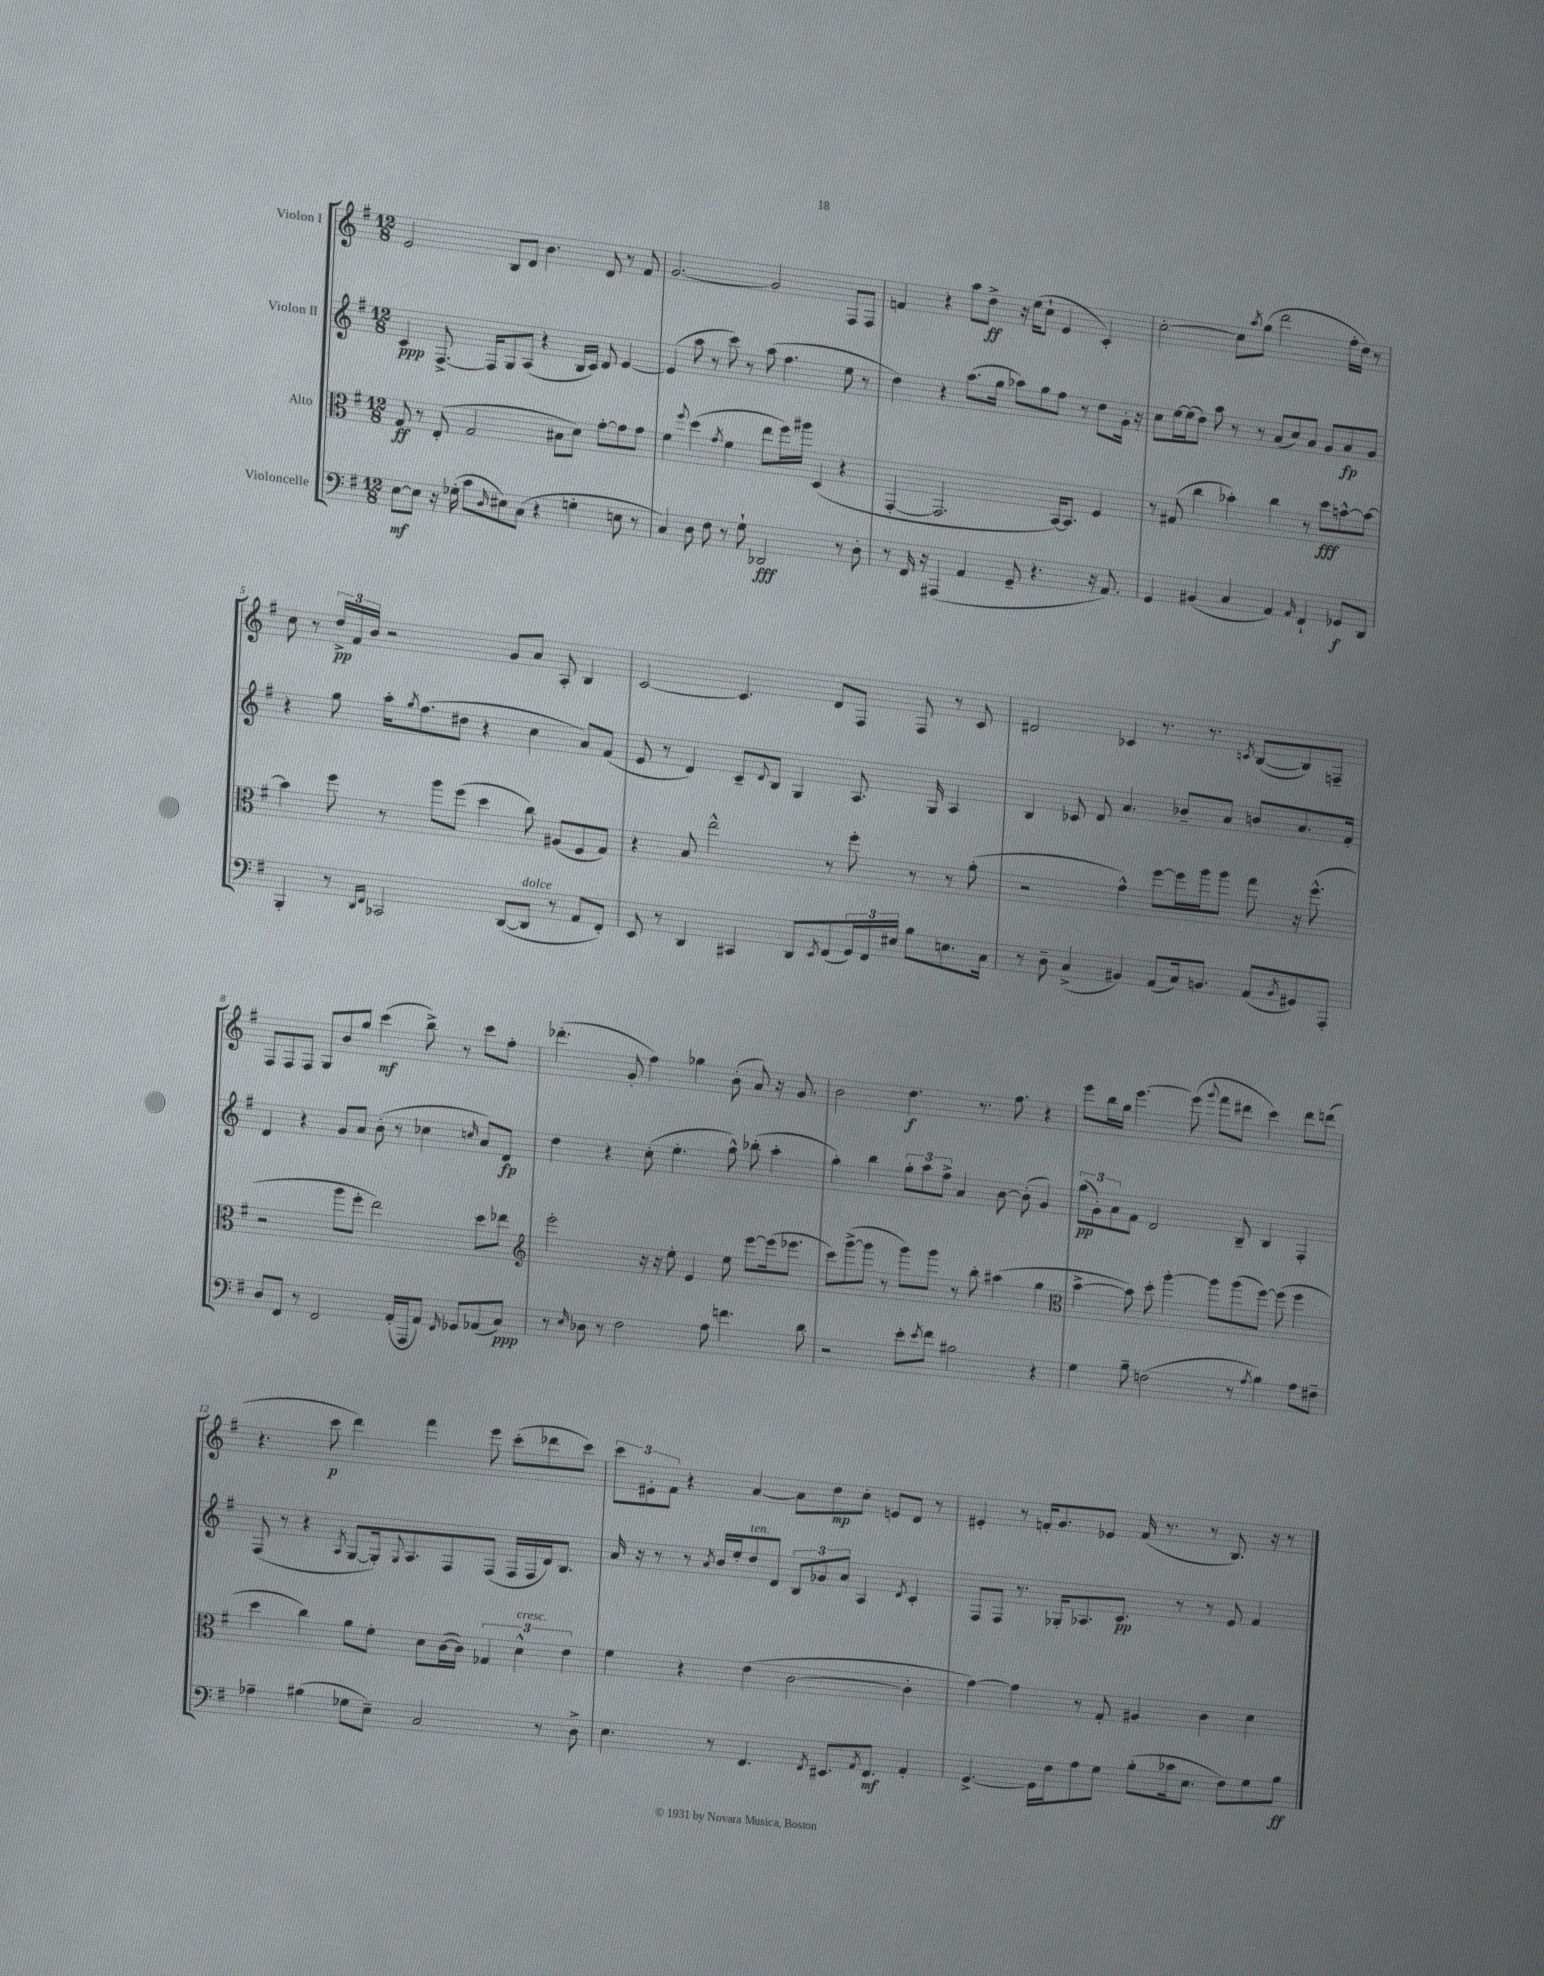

**kern	**dynam	**kern	**dynam	**kern	**dynam	**kern	**dynam
*part4	*part4	*part3	*part3	*part2	*part2	*part1	*part1
*staff4	*staff4	*staff3	*staff3	*staff2	*staff2	*staff1	*staff1
*I"Violoncelle	*	*I"Alto	*	*I"Violon II	*	*I"Violon I	*
*clefF4	*	*clefC3	*	*clefG2	*	*clefG2	*
*k[f#]	*	*k[f#]	*	*k[f#]	*	*k[f#]	*
*M12/8	*	*M12/8	*	*M12/8	*	*M12/8	*
=1	=1	=1	=1	=1	=1	=1	=1
[8E\L	mf	8G/	ff	4c/	ppp	2e/	.
8E\J]	.	8r	.	.	.	.	.
16r	.	(8E'/	.	[8.F#^/	.	.	.
(16G-X'\	.	.	.	.	.	.	.
8c\L	.	2G/	.	.	.	.	.
.	.	.	.	16F#/KL]	.	.	.
16qqD/	.	.	.	.	.	.	.
8E#X\)	.	.	.	8G/	.	8B/L	.
(8C\J	.	.	.	(8A/J	.	8d/J	.
4r	.	.	.	4r	.	4.b\	.
.	.	8B#X\L	.	.	.	.	.
4Gn'\	.	8d\J)	.	16B/LL	.	.	.
.	.	.	.	16c/JJ)	.	.	.
.	.	[8g'\L	.	8d/	.	8d/	.
8En\	.	8g\]	.	[4e/	.	8r	.
8r	.	8g\J	.	.	.	8f#/	.
=2	=2	=2	=2	=2	=2	=2	=2
4C/)	.	4f#\	.	(4e/]	.	[2.g/	.
.	.	8qqff#/	.	.	.	.	.
8D\	.	(4dd\	.	8aa\	.	.	.
8F#\	.	.	.	8r	.	.	.
.	.	8qg/	.	.	.	.	.
8r	.	4f#\	.	8ccc\)	.	.	.
8G`\	.	.	.	8r	.	.	.
2DD-X/	fff	8ee\L	.	(8aa\	.	2g/]	.
.	.	16ff#\L)	.	4.ff#\	.	.	.
.	.	16aa#X\JJ	.	.	.	.	.
.	.	(4D/	.	.	.	.	.
8r	.	4r	.	8ee\	.	8F#/L	.
8D'\	.	.	.	8r	.	8F#/J	.
=3	=3	=3	=3	=3	=3	=3	=3
8r	.	[4GG'/	.	4dd\)	.	4fn/	.
16FF#/	.	.	.	.	.	.	.
16r	.	.	.	.	.	.	.
(4AAA#X/	.	2.GG/]	.	4r	.	4r	.
4AA/	.	.	.	(8.aa\L	.	8aa\L	.
.	.	.	.	.	.	8dd^\J	ff
.	.	.	.	16gg\Jk	.	.	.
8GG~/	.	.	.	8aa-X\L)	.	16r	.
.	.	.	.	.	.	(16ee\KL	.
4.r	.	.	.	8gg\	.	8cc`\J	.
.	.	[16BB/KL)	.	8ff#\J	.	4e/	.
.	.	8.BB/J]	.	.	.	.	.
.	.	.	.	8r	.	.	.
16r	.	4F#/	.	8dd\L	.	4c'/)	.
8.AA/)	.	.	.	.	.	.	.
.	.	.	.	16g'\Jk	.	.	.
.	.	.	.	16r	.	.	.
=4	=4	=4	=4	=4	=4	=4	=4
4GG/	.	8r	.	8cc\L	.	[2cc'\	.
.	.	(8G#X/	.	[16ee\L	.	.	.
.	.	.	.	(16ee\J]	.	.	.
(4BB#X/	.	4cc\	.	8dd\J)	.	.	.
.	.	.	.	8aa\	.	.	.
4C/	.	4b-X'\)	.	8r	.	8cc\L]	.
.	.	.	.	.	.	8qaa/	.
.	.	.	.	8r	.	(8gg\J	.
4AA/)	.	4cc\	.	(8a/L	.	2ddd\	.
.	.	.	.	8cc/)	.	.	.
16qqAA/	.	.	.	.	.	.	.
4FF#`/	.	8r	.	8a/J	.	.	.
.	.	8dd\L	fff	8g/L	.	.	.
8GG-X/L	f	[8bn^^\	.	8a/	fp	16ff#'\LL	.
.	.	.	.	.	.	16dd\JJ)	.
8DD/J	.	8b\J_	.	8g/J	.	8r	.
!!LO:LB:g=z
=5	=5	=5	=5	=5	=5	=5	=5
4BBB'/	.	4b\]	.	4r	.	8cc\	.
.	.	.	.	.	.	8r	.
8r	.	8ff#\	.	8gg\	.	24dd^/LL	pp
.	.	.	.	.	.	24f#/	.
.	.	.	.	.	.	24b/JJ	.
16qqDD/LL	.	.	.	.	.	.	.
16qqFF#/JJ	.	.	.	.	.	.	.
2CC-X/	.	8r	.	16aa'\KL	.	2r	.
.	.	.	.	8qgg/	.	.	.
.	.	.	.	(8.ff#\	.	.	.
.	.	8aa\L	.	.	.	.	.
.	.	(8ff#\J	.	8dd#X\J	.	.	.
.	.	4dd\	.	4r	.	.	.
([8DD/L	.	.	.	.	.	8g/L	.
!LO:TX:a:i:t=dolce	!	!	!	!	!	!	!
8DD/J]	.	8cc\)	.	4cc\	.	8a/J	.
8r	.	(8A#X/L	.	.	.	8A'/	.
8AA/L	.	8F#/	.	8a/L)	.	4B/	.
8FF#'/J)	.	8G/J)	.	(8f#/J	.	.	.
=6	=6	=6	=6	=6	=6	=6	=6
8EE/	.	4r	.	8e/	.	[2c/	.
8r	.	.	.	8r	.	.	.
4DD/	.	8B/	.	4d/)	.	.	.
.	.	2ee^^\	.	.	.	.	.
4CC#X/	.	.	.	8c~/L	.	4.c/]	.
.	.	.	.	8qqd/	.	.	.
.	.	.	.	8B/J	.	.	.
8DD/L	.	.	.	4G/	.	.	.
8qEE/	.	.	.	.	.	.	.
(8FF#/	.	8r	.	.	.	8d/L	.
24GG/L)	.	8ff#'\	.	8.A/	.	8F#/J	.
24FF#/	.	.	.	.	.	.	.
24E#X/JJ	.	.	.	.	.	.	.
8B\L	.	8r	.	.	.	8F#/	.
.	.	.	.	16G/	.	.	.
8.En\	.	8r	.	4A/	.	8r	.
.	.	(8a'\	.	.	.	8c/	.
16C\Jk	.	.	.	.	.	.	.
=7	=7	=7	=7	=7	=7	=7	=7
8r	.	2r	.	4B/	.	2d#X/	.
8D~\	.	.	.	.	.	.	.
(4C^/	.	.	.	8c-X/	.	.	.
.	.	.	.	8d/	.	.	.
4BB#X/)	.	4g^^\)	.	4.a/	.	4c-X/	.
(8AA/L	.	[8ff#\L	.	.	.	8.r	.
16C/k)	.	16ff#\L]	.	8b-X~/L	.	.	.
8.BBn/J	.	16aa\J	.	.	.	8.r	.
.	.	8aa\J	.	8a/J	.	.	.
.	.	.	.	.	.	8qcn/	.
(8AA/L	.	8gg\	.	8bn/L	.	([8B/L	.
8qBB/	.	.	.	.	.	.	.
8GG#X/)	.	16r	.	8.a/	.	8B/])	.
.	.	(8.ff#^^\	.	.	.	.	.
8AAA'/J	.	.	.	.	.	8Fn~/J	.
.	.	.	.	16f#'/Jk	.	.	.
!!LO:LB:g=z
=8	=8	=8	=8	=8	=8	=8	=8
8D/L	.	2r	.	4d/	.	8F#/L	.
8FF#/J	.	.	.	.	.	8F#/	.
8r	.	.	.	4r	.	8F#/J	.
2FF#/	.	.	.	.	.	8G/L	.
.	.	8aa\L	.	8g/L	.	8b/	.
.	.	8ff#'\J	.	8a/J	.	8gg/J	.
.	.	2ee\)	.	(8b'\	.	(4ccc\	mf
(16AA'/LL	.	.	.	8r	.	.	.
16AAA/J	.	.	.	.	.	.	.
8AA/J)	.	.	.	4cc-X\	.	8bb^\)	.
16qqFF#/	.	.	.	.	.	.	.
8GG-X/L	.	.	.	.	.	8r	.
.	.	.	.	16qqccn/	.	.	.
(8AA-X/	.	8dd\L	.	8a/L)	.	8ccc\L	.
8C/J)	ppp	8ee-X\J	.	8d/J	fp	8ff#'\J	.
=9	=9	=9	=9	=9	=9	=9	=9
*	*	*clefG2	*	*	*	*	*
8r	.	2eee'\	.	4dd\	.	(4.ddd-X'\	.
16qqE/	.	.	.	.	.	.	.
8D-X\	.	.	.	.	.	.	.
8r	.	.	.	4r	.	.	.
2F#\	.	.	.	.	.	8g'/	.
.	.	16r	.	(8cc'\	.	4ff#\)	.
.	.	16r	.	.	.	.	.
.	.	8ee'\	.	4.ee'\	.	.	.
.	.	4e/	.	.	.	4gg-X\	.
8A\	.	.	.	.	.	.	.
4.fn\	.	8ee\	.	8gg^^\)	.	(8b'\	.
.	.	[8eee\L	.	(8bb-X'\	.	8a/)	.
.	.	(16eee\k]	.	4aa'\	.	16r	.
.	.	8.eee-X\J	.	.	.	8.g/	.
8d\	.	.	.	.	.	.	.
=10	=10	=10	=10	=10	=10	=10	=10
2r	.	8ccc\L)	.	4gg'\)	.	2b\	.
.	.	([8ggg^\	.	.	.	.	.
.	.	8ggg\J]	.	4bb\	.	.	.
.	.	8r	.	.	.	.	.
8e'\L	.	8ggg\L)	.	12gg'\L	.	4.dd\	f
.	.	.	.	12aa\	.	.	.
8qe/	.	.	.	.	.	.	.
8f#\J	.	8ggg\J	.	.	.	.	.
.	.	.	.	12ff#^\J	.	.	.
2B#X\	.	8r	.	4a/	.	.	.
.	.	8bb'\	.	.	.	8.r	.
.	.	(4aa#X\	.	[8b\	.	.	.
.	.	.	.	.	.	8.ff#\	.
.	.	.	.	(8b'\]	.	.	.
4r	.	4gg\	.	4g/)	.	4r	.
=11	=11	=11	=11	=11	=11	=11	=11
*	*	*clefC3	*	*	*	*	*
4G\	.	[4b^\	.	(12gg\L	pp	8eee\L	.
.	.	.	.	12g'\)	.	.	.
.	.	.	.	.	.	16bb\L	.
.	.	.	.	12a\	.	.	.
.	.	.	.	.	.	16gg\JJ	.
8B~\	.	8b\])	.	8f#\J	.	[4.eee\	.
(2Fn\	.	8dd'\	.	2d/	.	.	.
.	.	[4aa'\	.	.	.	.	.
.	.	.	.	.	.	(8eee\]	.
.	.	.	.	.	.	8qqggg/	.
.	.	8aa\L]	.	.	.	8fff#\L	.
8r	.	(8aa\	.	8B~/	.	8ddd#X\J	.
8qA/	.	.	.	.	.	.	.
4B\)	.	[8ff#\J)	.	4B/	.	4ccc\)	.
.	.	(8ff#\]	.	.	.	.	.
8A\L	.	4ff#\	.	4F#'/	.	8ddd#\L	.
8F#X~\J	.	.	.	.	.	(8dddn\J	.
!!LO:LB:g=z
=12	=12	=12	=12	=12	=12	=12	=12
4A-X~\	.	4dd\	.	(8F#/	.	4.r	.
.	.	.	.	8r	.	.	.
(4B#X\	.	4cc\)	.	4r	.	.	.
.	.	.	.	.	.	8ccc\	p
.	.	.	.	8qA/	.	.	.
8G-X\L	.	8a\L	.	[8G/L	.	4ddd\)	.
8E~\J)	.	8f#'\J	.	16G'/k])	.	.	.
.	.	.	.	8qqG/	.	.	.
.	.	.	.	8.A/	.	.	.
2C/	.	8d\L	.	.	.	4fff#\	.
.	.	([16c\L	.	8F#/	.	.	.
.	.	16c\JJ])	.	.	.	.	.
.	.	6G-X/	.	(8F#/J	.	8eee\	.
.	.	.	.	16F#/LL	.	(8ccc'\L	.
!	!	!LO:TX:a:i:t=cresc.	!	!	!	!	!
.	.	6d^^\	.	.	.	.	.
.	.	.	.	16F#/	.	.	.
8r	.	.	.	16d/J)	.	8ddd-X\	.
.	.	.	.	8.B/J	.	.	.
.	.	6e\	.	.	.	.	.
8D^\	.	.	.	.	.	8ccc\J)	.
=13	=13	=13	=13	=13	=13	=13	=13
4.E\	.	4f#\	.	16a/	.	12ccc\L	.
.	.	.	.	16r	.	.	.
.	.	.	.	.	.	12e#X'\	.
.	.	.	.	8r	.	.	.
.	.	.	.	.	.	12f#\J	.
.	.	4r	.	8r	.	4r	.
.	.	.	.	8qa/	.	.	.
8r	.	.	.	16b/LL	.	.	.
.	.	.	.	16ee'/J	.	.	.
!	!	!	!	!LO:TX:a:i:t=ten.	!	!	!
4.FF#/	.	(4e\	.	8dd/	.	[4a/	.
.	.	.	.	8d/J	.	.	.
.	.	[2c\	.	12B/L	.	8a\L]	.
.	.	.	.	12g-X/	.	.	.
8qFF#/	.	.	.	.	.	.	.
8.EE#X/L	.	.	.	.	.	8dd\	mp
.	.	.	.	12a/J	.	.	.
.	.	.	.	4A/	.	8cc'\J	.
8qAA/	.	.	.	.	.	.	.
8.FF#/J	mf	.	.	.	.	.	.
.	.	.	.	.	.	8en/L	.
.	.	.	.	8qd/	.	.	.
4AA'/	.	4c'\]	.	4c'/	.	8d/J	.
.	.	.	.	.	.	8r	.
=14	=14	=14	=14	=14	=14	=14	=14
[4.GG^/	.	[4g\)	.	8F#/L	.	4e#X'/	.
.	.	.	.	8F#/J	.	.	.
.	.	4g\]	.	8.r	.	8r	.
16GG\LL]	.	.	.	.	.	16fn'/KL	.
16F#\J	.	.	.	16G-X'/KL	.	8.g/	.
8A\	.	8r	.	8.A-X/	.	.	.
8G\J	.	8G'/	.	.	.	8e-X/J	.
.	.	.	.	8.c/J	pp	.	.
(8B'\L	.	4A#X/	.	.	.	(16f/	.
.	.	.	.	.	.	8.r	.
16c-X\k	.	.	.	8r	.	.	.
8.E\J	.	.	.	.	.	.	.
.	.	4c\	.	8r	.	8r	.
8F#\L)	.	.	.	8e/	.	8.B/)	.
8G\	.	4d\	.	4f#/	.	.	.
.	.	.	.	.	.	16r	.
8B\J	ff	.	.	.	.	8r	.
==	==	==	==	==	==	==	==
*-	*-	*-	*-	*-	*-	*-	*-
